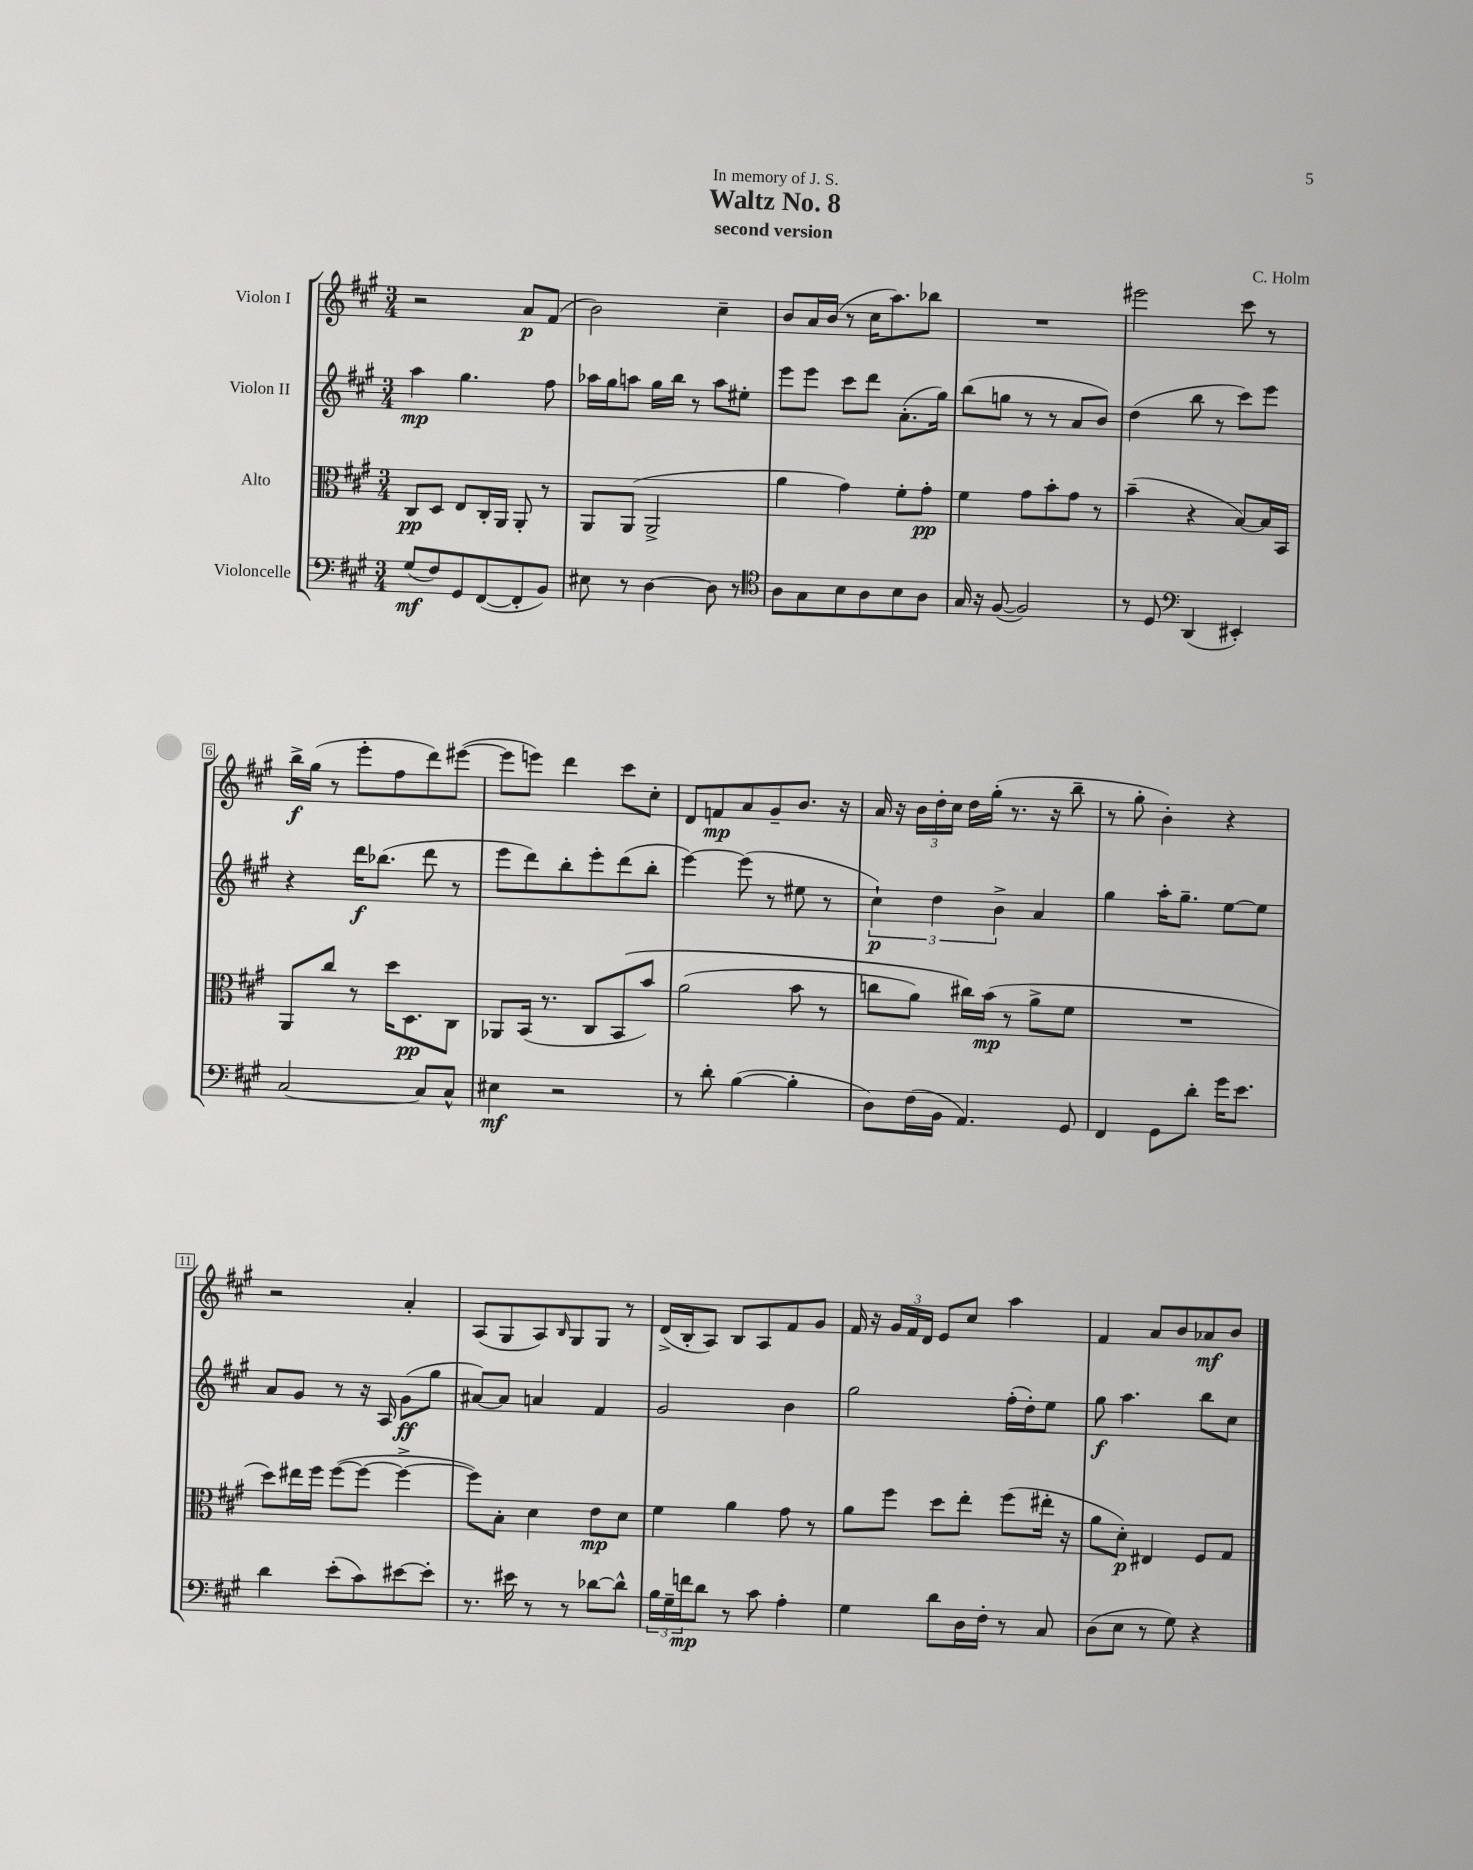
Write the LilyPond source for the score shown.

\header { title = "Waltz No. 8" composer = "C. Holm" subtitle = "second version" dedication = "In memory of J. S." }
<<
\new StaffGroup <<
\new Staff = "s0" \with { instrumentName = "Violon I" } {
    \clef treble \key a \major \numericTimeSignature \time 3/4
    r2 a'8\p fis'8( |
    b'2) cis''4-- |
    b'8 a'16 b'16( r8 cis''16 a''8.) bes''8 |
    R2. |
    eis'''2 cis'''8 r8 |
    b''16->\f gis''16( r8 e'''8-. fis''8 d'''8) eis'''8~( |
    eis'''8 e'''8) d'''4 cis'''8 cis''8-. |
    d'8 f'8\mp a'8 gis'8-- b'8. r16 |
    a'16 r16 \tuplet 3/2 { b'16 d''16-. cis''16 } d''16 gis''16-.( r8. r16 b''8-- |
    r8 gis''8-. b'4-.) r4 |
    r2 a'4-. |
    a8( gis8 a8) \grace { b16 } gis8 gis8 r8 |
    d'16->( b16-. a8) b8 a8 fis'8 gis'8 |
    fis'16 r16 \tuplet 3/2 { gis'16 fis'16 d'16 } e'8 cis''8 a''4 |
    fis'4 a'8 b'8 aes'8\mf b'8 \bar "|." |
}
\new Staff = "s1" \with { instrumentName = "Violon II" } {
    \clef treble \key a \major \numericTimeSignature \time 3/4
    a''4\mp gis''4. fis''8 |
    aes''16 gis''16 a''8 gis''16 b''16 r8 a''8 eis''8-. |
    e'''8 e'''8 cis'''8 d'''8 a'8.-.( gis''16) |
    b''8( g''8 r8 r8 a'8 b'8) |
    d''4( b''8 r8 cis'''8) e'''8 |
    r4 d'''16\f bes''8.( d'''8 r8 |
    e'''8 d'''8) b''8-. e'''8-. d'''8( b''8-. |
    e'''4~) e'''8( r8 eis''8 r8 |
    \tuplet 3/2 { cis''4-!\p) d''4 b'4-> } a'4 |
    gis''4 a''16-. gis''8.-- e''8~ e''8 |
    a'8 gis'8 r8 r16 a16 gis'8\ff( gis''8 |
    ais'8~) ais'8 a'4 fis'4 |
    gis'2 b'4 |
    gis''2 fis''16-.( d''16-.) e''8 |
    gis''8\f a''4. b''8 cis''8 \bar "|." |
}
\new Staff = "s2" \with { instrumentName = "Alto" } {
    \clef alto \key a \major \numericTimeSignature \time 3/4
    cis8\pp d8 e8 cis16-. a,16 a,8-. r8 |
    a,8 a,8( a,2-> |
    a'4 gis'4) fis'8-. gis'8-.\pp |
    fis'4 gis'8 b'8-. gis'8 r8 |
    b'4--( r4 b8~) b16 b,16 |
    a,8 cis''8 r8 d''16 d8.\pp cis8 |
    aes,8 b,16( r8. cis8 b,8\( b'8) |
    a'2( b'8 r8 |
    c''8 a'8) cis''16\) b'16\mp( r8 a'8-> fis'8 |
    R2. |
    d''8) eis''16 fis''16 fis''8~( fis''8~ fis''4~-> |
    fis''8) b8-. d'4 e'8\mp d'8 |
    fis'4 a'4 gis'8 r8 |
    a'8 fis''8 d''8 e''8-. fis''8( eis''16-. r16 |
    a'8 d'8-.\p) eis4 fis8 gis8 \bar "|." |
}
\new Staff = "s3" \with { instrumentName = "Violoncelle" } {
    \clef bass \key a \major \numericTimeSignature \time 3/4
    gis8\mf( fis8) gis,8 fis,8~( fis,8-. b,8) |
    eis8 r8 d4~ d8 r8 |
    \clef tenor a8 gis8 b8 a8 b8 a8 |
    gis16 r16 fis8~( fis2) |
    r8 d8 \clef bass d,4( eis,4-.) |
    cis2~ cis8 cis8-^ |
    eis4\mf r2 |
    r8 d'8-. b4~( b4-. |
    d8) fis16( b,16 a,4.) gis,8 |
    fis,4 gis,8 d'8-. gis'16 e'8. |
    d'4 e'8-.( cis'8) eis'8~ eis'8-. |
    r8. eis'16 r8 r8 des'8~ des'8-^ |
    \tuplet 3/2 { b16 gis16-- f'16\mp } d'8 r8 cis'8 a4-. |
    gis4 d'8 d16 fis16-. r8 cis8 |
    d8( e8 r8 gis8) r4 \bar "|." |
}
>>
>>
\layout { \context { \Score \override BarNumber.stencil = #(make-stencil-boxer 0.1 0.3 ly:text-interface::print) } }
